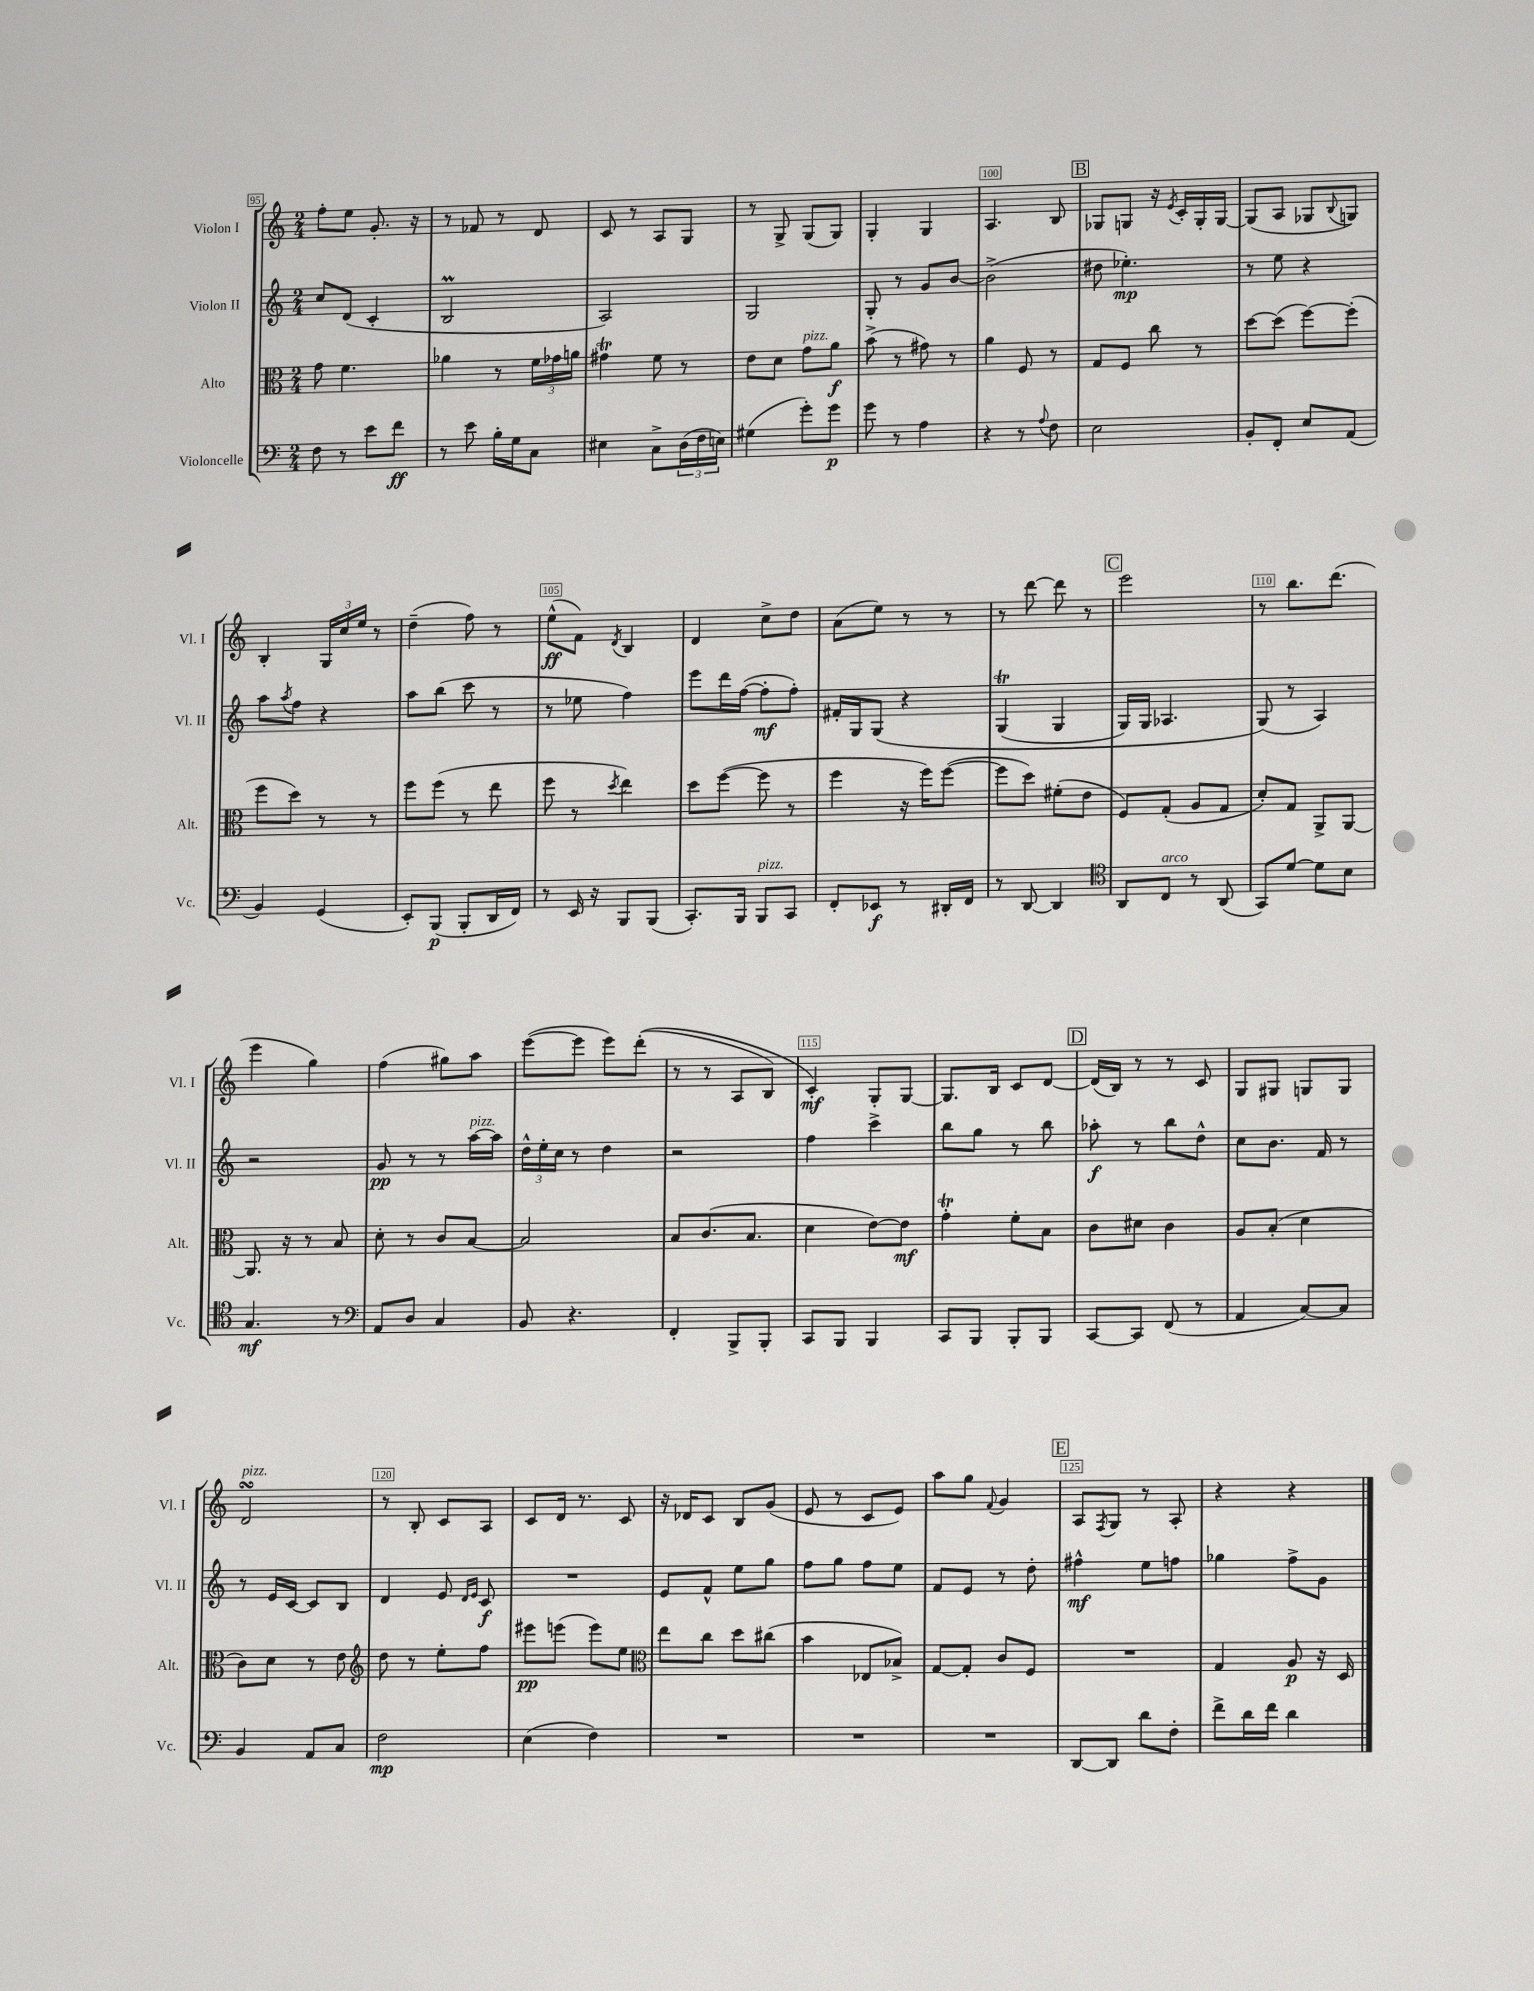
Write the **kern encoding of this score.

**kern	**dynam	**kern	**dynam	**kern	**dynam	**kern	**dynam
*part4	*part4	*part3	*part3	*part2	*part2	*part1	*part1
*staff4	*staff4	*staff3	*staff3	*staff2	*staff2	*staff1	*staff1
*I"Violoncelle	*	*I"Alto	*	*I"Violon II	*	*I"Violon I	*
*I'Vc.	*	*I'Alt.	*	*I'Vl. II	*	*I'Vl. I	*
*clefF4	*	*clefC3	*	*clefG2	*	*clefG2	*
*k[]	*	*k[]	*	*k[]	*	*k[]	*
*M2/4	*	*M2/4	*	*M2/4	*	*M2/4	*
=95	=95	=95	=95	=95	=95	=95	=95
8F\	.	8g\	.	8cc/L	.	8ff'\L	.
8r	.	4.f\	.	(8d/J	.	8ee\J	.
8e\L	.	.	.	4c'/	.	8.g'/	.
8f\J	ff	.	.	.	.	.	.
.	.	.	.	.	.	16r	.
=96	=96	=96	=96	=96	=96	=96	=96
8r	.	4a-X\	.	2Bm/	.	8r	.
8e\	.	.	.	.	.	8f-X/	.
16B'\LL	.	8r	.	.	.	8r	.
16G\J	.	.	.	.	.	.	.
8C\J	.	24f\LL	.	.	.	8d/	.
.	.	24g-X\	.	.	.	.	.
.	.	24an\JJ	.	.	.	.	.
=97	=97	=97	=97	=97	=97	=97	=97
4E#X\	.	4g#Xt\	.	2A/)	.	8c/	.
.	.	.	.	.	.	8r	.
8C^\L	.	8f\	.	.	.	8A/L	.
(24D\L	.	8r	.	.	.	8G/J	.
24F\	.	.	.	.	.	.	.
24En\JJ)	.	.	.	.	.	.	.
=98	=98	=98	=98	=98	=98	=98	=98
(4G#X\	.	8e\L	.	2G/	.	8r	.
.	.	8d\J	.	.	.	8G^/	.
!	!	!LO:TX:a:i:t=pizz.	!	!	!	!	!
8g'\L)	.	8g\L	.	.	.	(8G/L	.
8g\J	p	8a\J	f	.	.	8G/J)	.
=99	=99	=99	=99	=99	=99	=99	=99
8g\	.	(8b^\	.	8G'/	.	4G'/	.
8r	.	8r	.	8r	.	.	.
4A\	.	8g#X\)	.	8g/L	.	4G/	.
.	.	8r	.	[8b/J	.	.	.
=100	=100	=100	=100	=100	=100	=100	=100
4r	.	4a\	.	(2b^\]	.	4.A/	.
8r	.	8F/	.	.	.	.	.
8qqA/	.	.	.	.	.	.	.
8F\	.	8r	.	.	.	8B/	.
!!LO:REH:place=s1:t=B
=101	=101	=101	=101	=101	=101	=101	=101
2E\	.	8G/L	.	8dd#X\	.	8G-X/L	.
.	.	8F/J	.	4.ee-X'\)	mp	8Gn/J	.
.	.	8cc\	.	.	.	16r	.
.	.	.	.	.	.	8qe/	.
.	.	.	.	.	.	16c'/LL	.
.	.	8r	.	.	.	16G'/	.
.	.	.	.	.	.	[16G/JJ	.
=102	=102	=102	=102	=102	=102	=102	=102
8BB'/L	.	[8dd\L	.	8r	.	(8G/L]	.
8FF'/J	.	(8dd\J]	.	8ee\	.	8A/J	.
8E/L	.	[8ff\L)	.	4r	.	8G-X/L	.
.	.	.	.	.	.	8qqB/	.
(8AA/J	.	(8ff'\J]	.	.	.	8Gn/J)	.
!!LO:LB:g=z
=103	=103	=103	=103	=103	=103	=103	=103
4BB/)	.	8ff\L	.	8aa\L	.	4B'/	.
.	.	.	.	8qaa/	.	.	.
.	.	8dd\J)	.	8ff\J	.	.	.
(4GG/	.	8r	.	4r	.	24G/LL	.
.	.	.	.	.	.	24cc/	.
.	.	.	.	.	.	24ee/JJ	.
.	.	8r	.	.	.	8r	.
=104	=104	=104	=104	=104	=104	=104	=104
8EE'/L)	.	8ff\L	.	8aa\L	.	(4dd~\	.
(8BBB/J	p	(8ff\J	.	(8bb\J	.	.	.
8BBB'/L	.	8r	.	8ccc\	.	8ff\)	.
16DD/L	.	8ee\	.	8r	.	8r	.
16FF/JJ)	.	.	.	.	.	.	.
=105	=105	=105	=105	=105	=105	=105	=105
8r	.	8ff\	.	8r	.	(8ee^^\L	ff
16EE/	.	8r	.	8ee-X\	.	8f\J)	.
16r	.	.	.	.	.	.	.
.	.	8qdd/	.	.	.	8qd/	.
8BBB/L	.	4ee\)	.	4ff\)	.	4B/	.
(8BBB/J	.	.	.	.	.	.	.
=106	=106	=106	=106	=106	=106	=106	=106
8.CC'/L)	.	8dd\L	.	8eee\L	.	4d/	.
.	.	([8ff\J	.	16ddd\L	.	.	.
16BBB/Jk	.	.	.	([16ff\JJ	.	.	.
!LO:TX:a:i:t=pizz.	!	!	!	!	!	!	!
8BBB/L	.	8ff\]	.	8ff'\L]	mf	8cc^\L	.
8CC/J	.	8r	.	8ff'\J)	.	8dd\J	.
=107	=107	=107	=107	=107	=107	=107	=107
8FF'/L	.	4ff\	.	16f#X'/LL	.	(8a\L	.
.	.	.	.	16G/J	.	.	.
8EE-X/J	f	.	.	(8G/J	.	8ee\J)	.
8r	.	16r	.	4r	.	8r	.
.	.	16ff\KL)	.	.	.	.	.
16DD#X'/LL	.	([8ff\J	.	.	.	8r	.
16FF/JJ	.	.	.	.	.	.	.
=108	=108	=108	=108	=108	=108	=108	=108
8r	.	8ff\L]	.	(4GT/	.	8r	.
[8DD/	.	8dd\J)	.	.	.	[8ddd\	.
4DD/]	.	(8f#X'\L	.	4G/	.	8ddd\]	.
.	.	8e\J	.	.	.	8r	.
!!LO:REH:place=s1:t=C
=109	=109	=109	=109	=109	=109	=109	=109
*clefC4	*	*	*	*	*	*	*
8AA/L	.	8F/L)	.	16G/LL)	.	2eee\	.
.	.	.	.	16G/JJ	.	.	.
!LO:TX:a:i:t=arco	!	!	!	!	!	!	!
8C/J	.	(8G'/J	.	4.A-X/	.	.	.
8r	.	8A/L	.	.	.	.	.
(8AA/	.	8G/J	.	.	.	.	.
=110	=110	=110	=110	=110	=110	=110	=110
8GG/L)	.	8d'/L)	.	(8G/)	.	8r	.
[8d/J	.	8G/J	.	8r	.	8.bb\L	.
8d\L]	.	8AA^/L	.	4A/)	.	.	.
.	.	.	.	.	.	(8.ddd\J	.
8B\J	.	[8AA/J	.	.	.	.	.
!!LO:LB:g=z
=111	=111	=111	=111	=111	=111	=111	=111
4.G/	mf	8.AA/]	.	2r	.	4eee\	.
.	.	16r	.	.	.	.	.
.	.	8r	.	.	.	4gg\)	.
8r	.	8B/	.	.	.	.	.
=112	=112	=112	=112	=112	=112	=112	=112
*clefF4	*	*	*	*	*	*	*
8AA/L	.	8d'\	.	8g/	pp	(4ff\	.
8D/J	.	8r	.	8r	.	.	.
4C/	.	8c/L	.	8r	.	8gg#X\L)	.
!	!	!	!	!LO:TX:a:i:t=pizz.	!	!	!
.	.	[8B/J	.	[16aa\LL	.	8aa\J	.
.	.	.	.	16aa\JJ]	.	.	.
=113	=113	=113	=113	=113	=113	=113	=113
8BB/	.	2B/]	.	24dd^^\LL	.	([8eee\L	.
.	.	.	.	24ee'\	.	.	.
.	.	.	.	24cc\JJ	.	.	.
4.r	.	.	.	8r	.	8eee\J]	.
.	.	.	.	4dd\	.	8eee\L)	.
.	.	.	.	.	.	((8ddd'\J	.
=114	=114	=114	=114	=114	=114	=114	=114
4FF'/	.	8B/L	.	2r	.	8r	.
.	.	(8.c/	.	.	.	8r	.
8BBB^/L	.	.	.	.	.	8A/L	.
.	.	8.B/J	.	.	.	.	.
8BBB'/J	.	.	.	.	.	8B/J)	.
=115	=115	=115	=115	=115	=115	=115	=115
8CC/L	.	4d\	.	4ff\	.	4c'/)	mf
8BBB/J	.	.	.	.	.	.	.
4BBB/	.	[8e\L)	.	4ccc^\	.	8G'/L	.
.	.	8e\J]	mf	.	.	[8G/J	.
=116	=116	=116	=116	=116	=116	=116	=116
8CC/L	.	4gT'\	.	8bb\L	.	8.G/L]	.
8BBB/J	.	.	.	8gg\J	.	.	.
.	.	.	.	.	.	16B/Jk	.
8BBB'/L	.	8f'\L	.	8r	.	8c/L	.
8BBB/J	.	8B\J	.	8bb\	.	[8d/J	.
!!LO:REH:place=s1:t=D
=117	=117	=117	=117	=117	=117	=117	=117
[8CC/L	.	8c\L	.	8aa-X'\	f	(16d/LL]	.
.	.	.	.	.	.	16B/JJ)	.
8CC/J]	.	8d#X\J	.	8r	.	8r	.
(8FF/	.	4c\	.	8bb\L	.	8r	.
8r	.	.	.	8dd^^\J	.	8c/	.
=118	=118	=118	=118	=118	=118	=118	=118
4AA/	.	8A/L	.	8cc\L	.	8G/L	.
.	.	(8B'/J	.	8.b\J	.	8G#X/J	.
[8C/L)	.	4d\	.	.	.	8Gn/L	.
.	.	.	.	16f/	.	.	.
8C/J]	.	.	.	8r	.	8G/J	.
!!LO:LB:g=z
=119	=119	=119	=119	=119	=119	=119	=119
!	!	!	!	!	!	!LO:TX:a:i:t=pizz.	!
4BB/	.	8c\L)	.	8r	.	2dsSSS/	.
.	.	8d\J	.	16e/LL	.	.	.
.	.	.	.	[16c/JJ	.	.	.
8AA/L	.	8r	.	8c/L]	.	.	.
8C/J	.	8e\	.	8B/J	.	.	.
=120	=120	=120	=120	=120	=120	=120	=120
*	*	*clefG2	*	*	*	*	*
2F\	mp	8dd\	.	4d/	.	8r	.
.	.	8r	.	.	.	8B'/	.
.	.	8ee'\L	.	8e/	.	8c/L	.
.	.	.	.	16qqd/LL	.	.	.
.	.	.	.	16qqe/JJ	.	.	.
.	.	8ff\J	.	8c/	f	8A/J	.
=121	=121	=121	=121	=121	=121	=121	=121
(4E\	.	8eee#X\L	pp	2r	.	8c/L	.
.	.	(8eeen\J	.	.	.	16d/Jk	.
.	.	.	.	.	.	8.r	.
4F\)	.	8eee\L)	.	.	.	.	.
.	.	8ee\J	.	.	.	8c/	.
=122	=122	=122	=122	=122	=122	=122	=122
*	*	*clefC3	*	*	*	*	*
2r	.	8ee\L	.	8e/L	.	16r	.
.	.	.	.	.	.	16d-X/KL	.
.	.	8cc\J	.	8f^^/J	.	8c/J	.
.	.	8dd\L	.	8ee\L	.	8B/L	.
.	.	(8cc#X\J	.	8gg\J	.	(8g/J	.
=123	=123	=123	=123	=123	=123	=123	=123
2r	.	4b\	.	8ff\L	.	8e/	.
.	.	.	.	8gg\J	.	8r	.
.	.	8E-X/L	.	8ff\L	.	8c/L	.
.	.	8B-X^/J)	.	8ee\J	.	8e/J)	.
=124	=124	=124	=124	=124	=124	=124	=124
2r	.	[8G/L	.	8f/L	.	8aa\L	.
.	.	8G'/J]	.	8e/J	.	8gg\J	.
.	.	.	.	.	.	8qqf/	.
.	.	8c/L	.	8r	.	4g/	.
.	.	8F/J	.	8dd'\	.	.	.
!!LO:REH:place=s1:t=E
=125	=125	=125	=125	=125	=125	=125	=125
[8DD/L	.	2r	.	4ff#X^^\	mf	8A/L	.
.	.	.	.	.	.	8qF/	.
8DD/J]	.	.	.	.	.	8G/J	.
8d\L	.	.	.	8ee\L	.	8r	.
8F'\J	.	.	.	8ffn\J	.	8A'/	.
=126	=126	=126	=126	=126	=126	=126	=126
8f^\L	.	4G/	.	4gg-X\	.	4r	.
16d\L	.	.	.	.	.	.	.
16f\JJ	.	.	.	.	.	.	.
4d\	.	8A/	p	8ff^\L	.	4r	.
.	.	16r	.	8g\J	.	.	.
.	.	16D/	.	.	.	.	.
==	==	==	==	==	==	==	==
*-	*-	*-	*-	*-	*-	*-	*-
